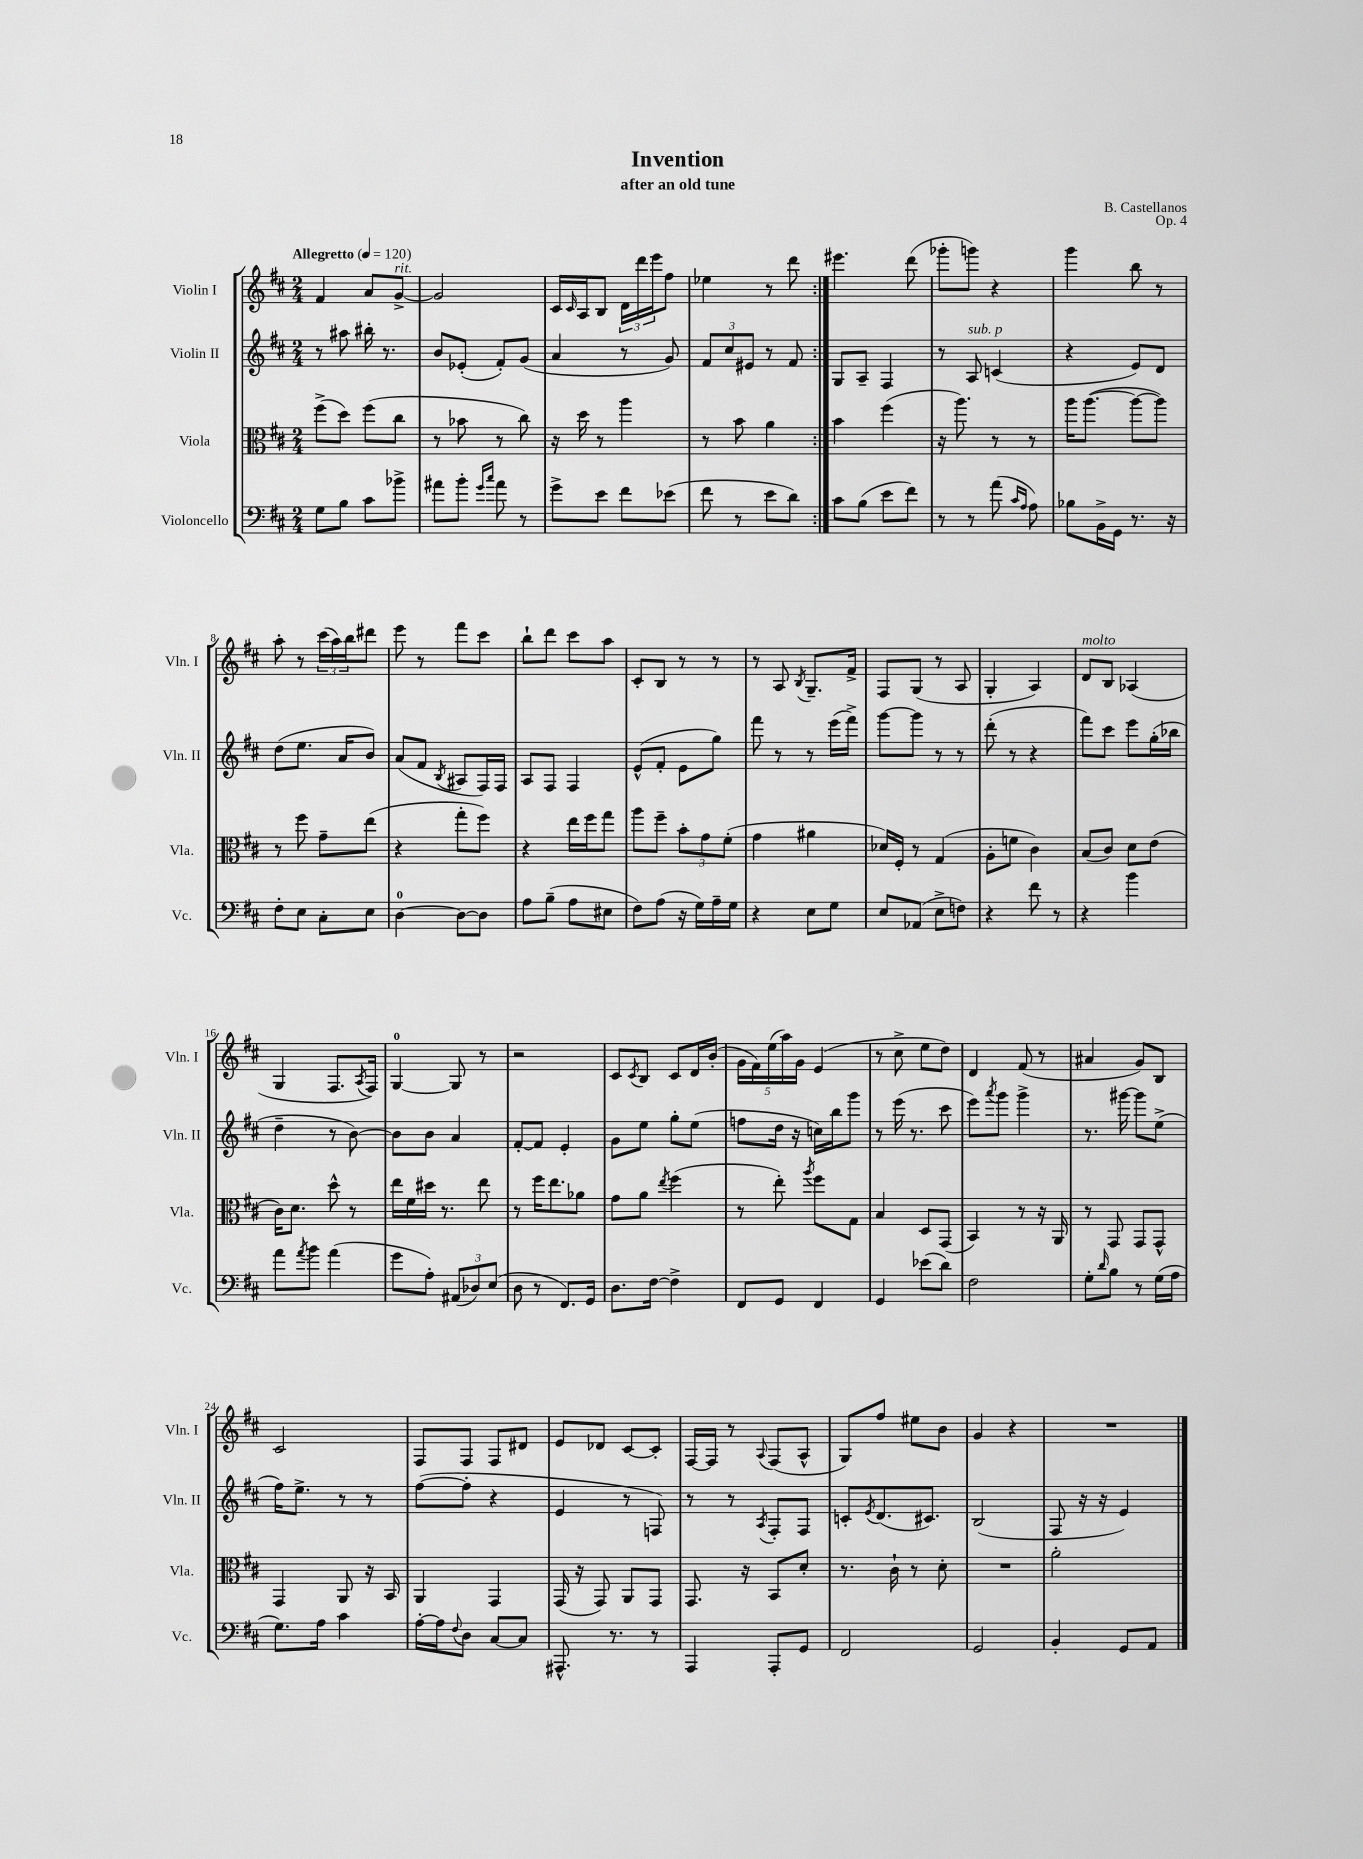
\header { title = "Invention" composer = "B. Castellanos" subtitle = "after an old tune" opus = "Op. 4" }
<<
\new StaffGroup <<
\new Staff = "s0" \with { instrumentName = "Violin I" shortInstrumentName = "Vln. I" } {
    \clef treble \key d \major \numericTimeSignature \time 2/4 \tempo "Allegretto" 4 = 120
    \repeat volta 2 { fis'4 a'8 g'8~->^\markup { \italic "rit." } |
    g'2 |
    cis'16 \grace { cis'16 } a16 b8 \tuplet 3/2 { d'16 d'''16 e'''16 } fis''8 |
    ees''4 r8 d'''8 | }
    eis'''4. d'''8( |
    ges'''8-. g'''8) r4 |
    g'''4 b''8 r8 |
    a''8-. r8 \tuplet 3/2 { cis'''16( a''16) b''16 } dis'''8 |
    e'''8 r8 fis'''8 cis'''8 |
    b''8-! d'''8 cis'''8 a''8 |
    cis'8-. b8 r8 r8 |
    r8 a8 \acciaccatura { b8 } g8.-- fis'16-> |
    fis8 g8( r8 a8 |
    g4-. a4) |
    d'8^\markup { \italic "molto" } b8 aes4( |
    g4 fis8. \acciaccatura { a8 } fis16) |
    g4-0~ g8 r8 |
    r2 |
    cis'8 \acciaccatura { cis'8 } b8 cis'8 d'16 b'16-.( |
    \tuplet 5/4 { g'16 fis'16) e''16( a''16) g'16 } e'4( |
    r8 cis''8-> e''8 d''8) |
    d'4 fis'8( r8 |
    ais'4 g'8) b8 |
    cis'2 |
    fis8 fis8 fis8 dis'8 |
    e'8 des'8 cis'8~ cis'8-. |
    fis16~ fis16 r8 \appoggiatura { a8 } fis8( a8-^ |
    g8) fis''8 eis''8 b'8 |
    g'4 r4 |
    R2 \bar "|." |
}
\new Staff = "s1" \with { instrumentName = "Violin II" shortInstrumentName = "Vln. II" } {
    \clef treble \key d \major \numericTimeSignature \time 2/4
    \repeat volta 2 { r8 ais''8 bis''16-. r8. |
    b'8 ees'8-.( fis'8-.) g'8( |
    a'4 r8 g'8) |
    \tuplet 3/2 { fis'8 cis''8 eis'8 } r8 fis'8 | }
    g8 a8-- fis4 |
    r8 a8^\markup { \italic "sub. p" } c'4( |
    r4 e'8) d'8 |
    d''8( e''8. a'16 b'8) |
    a'8( fis'8 \acciaccatura { b8 } ais8 fis16) fis16 |
    a8 fis8 fis4 |
    e'8-^( fis'8-. e'8 g''8) |
    fis'''8 r8 r8 e'''16( fis'''16->) |
    g'''8~ g'''8 r8 r8 |
    d'''8-.( r8 r4 |
    fis'''8) cis'''8 e'''8 g''16-.( bes''16 |
    d''4-- r8 b'8~) |
    b'8 b'8 a'4 |
    fis'8~-. fis'8 e'4-. |
    g'8 e''8 g''8-. e''8( |
    f''8 d''16 r16 c''16) b''16 g'''8 |
    r8 e'''16( r8. cis'''8 |
    e'''8) \acciaccatura { a'''8 } g'''8 g'''4-> |
    r8. gis'''16~ gis'''8 e''8->( |
    fis''16) e''8.-> r8 r8 |
    fis''8~( fis''8-. r4 |
    e'4 r8 f8) |
    r8 r8 \acciaccatura { a8 } fis8-. fis8 |
    c'8-. \acciaccatura { e'8 } d'8.( cis'8.) |
    b2( |
    fis8 r16 r16 e'4) \bar "|." |
}
\new Staff = "s2" \with { instrumentName = "Viola" shortInstrumentName = "Vla." } {
    \clef alto \key d \major \numericTimeSignature \time 2/4
    \repeat volta 2 { fis''8->( d''8) fis''8( cis''8 |
    r8 bes'8 r8 cis''8) |
    r16 d''16 r8 a''4 |
    r8 b'8 a'4 | }
    b'4 fis''4( |
    r16 a''8.) r8 r8 |
    a''16 a''8.~( a''8~ a''8) |
    r8 fis''8 g'8-- e''8( |
    r4 g''8-. fis''8) |
    r4 e''16 fis''16 g''8 |
    a''8 fis''8-- \tuplet 3/2 { b'8-. g'8 fis'8-.( } |
    g'4 ais'4 |
    des'16) fis16-. r8 g4( |
    a8-. f'8 cis'4) |
    b8( cis'8) d'8 e'8( |
    cis'16) d'8. d''8-^ r8 |
    e''16 fis'16 dis''16 r8. e''8 |
    r8 fis''16 e''8. aes'8 |
    g'8 a'8 \acciaccatura { e''8 } fis''4( |
    r8 e''8-.) \acciaccatura { a''8 } fis''8 g8 |
    b4 d8 g,8( |
    b,4) r8 r16 a,16 |
    r8 g,8 g,8 g,8-^ |
    g,4 a,8 r16 b,16 |
    a,4 g,4 |
    g,16( r16 g,8) a,8 g,8 |
    g,8. r16 b,8 d'8-. |
    r8. cis'16-! r8 d'8-. |
    R2 |
    a'2-. \bar "|." |
}
\new Staff = "s3" \with { instrumentName = "Violoncello" shortInstrumentName = "Vc." } {
    \clef bass \key d \major \numericTimeSignature \time 2/4
    \repeat volta 2 { g8 b8 cis'8 bes'8-> |
    ais'8 b'8-. \grace { g'16 cis''16 } ais'8 r8 |
    g'8-> e'8 fis'8 ees'8( |
    fis'8 r8 e'8 d'8) | }
    cis'8 b8( e'8 fis'8) |
    r8 r8 a'8( \grace { cis'16 a16 } a8) |
    bes8 b,16-> g,16 r8. r16 |
    fis8-. e8 cis8-. e8 |
    d4-0~ d8~ d8 |
    a8 b8--( a8 eis8 |
    fis8) a8( r16 g16) a16-- g16 |
    r4 e8 g8 |
    e8 aes,8( e8-> f8) |
    r4 fis'8 r8 |
    r4 b'4 |
    a'8 \acciaccatura { a'8 } b'8 a'4( |
    g'8 a8-.) \tuplet 3/2 { ais,8( des8) e8( } |
    d8 r8 fis,8.) g,16 |
    d8. fis16~ fis4-> |
    fis,8 g,8 fis,4 |
    g,4 ees'8( d'8) |
    fis2 |
    g8-. \grace { d'16 } b8 r8 g16( a16 |
    g8.) a16 cis'4 |
    a16~-. a16 \appoggiatura { fis8 } d8 cis8~ cis8 |
    ais,,8.-^ r8. r8 |
    a,,4 a,,8-. g,8 |
    fis,2 |
    g,2 |
    b,4-. g,8 a,8 \bar "|." |
}
>>
>>
